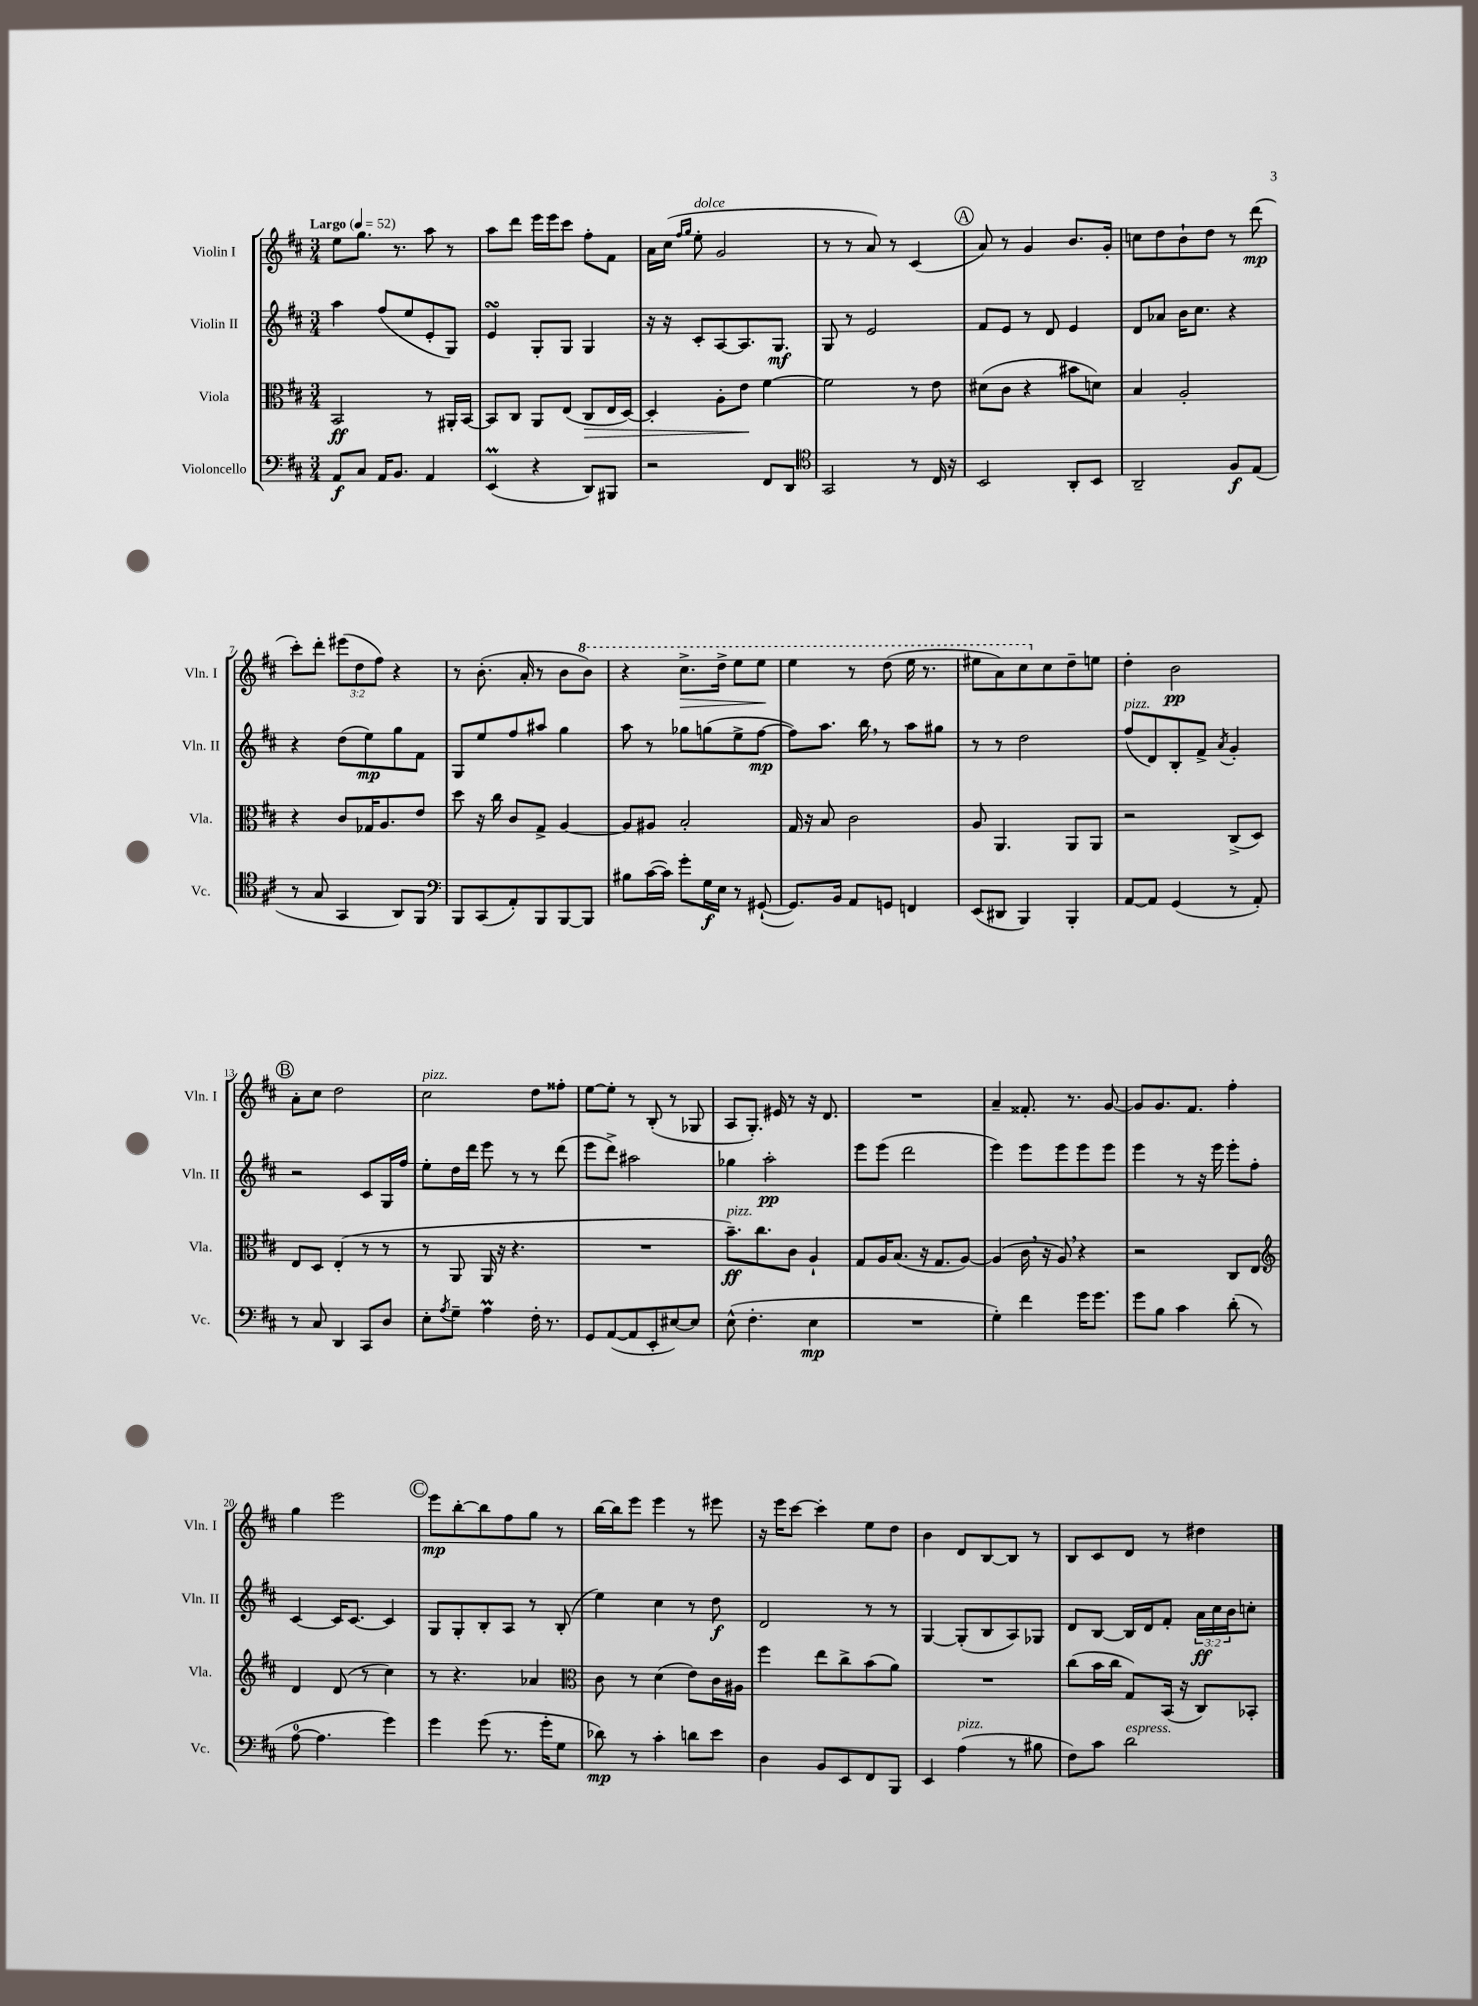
<<
\new StaffGroup <<
\new Staff = "s0" \with { instrumentName = "Violin I" shortInstrumentName = "Vln. I" } {
    \clef treble \key d \major \numericTimeSignature \time 3/4 \override Staff.TupletNumber.text = #tuplet-number::calc-fraction-text \tempo "Largo" 4 = 52
    e''8 g''8. r8. a''8 r8 |
    a''8 d'''8 e'''16 e'''16 cis'''8 fis''8-. fis'8 |
    a'16 cis''16( \grace { fis''16 g''16 } e''8-.^\markup { \italic "dolce" } g'2 |
    r8 r8 a'8) r8 cis'4( |
    \mark \markup { \circle "A" } a'8) r8 g'4 b'8. g'16-. |
    c''8 d''8 b'8-! d''8 r8 d'''8\mp( |
    cis'''8-.) d'''8-. \tuplet 3/2 { eis'''8( d''8 fis''8) } r4 |
    r8 b'8.-.( a'16-. r8 b'8 \ottava #1 b''8) |
    r4 cis'''8.->\> d'''16-> e'''8 e'''8\! |
    e'''4 r8 d'''8( e'''16 r8. |
    eis'''8 a''8) cis'''8 \ottava #0 cis''8 d''8-- e''!8 |
    d''4-. b'2\pp |
    \mark \markup { \circle "B" } a'8-. cis''8 d''2 |
    cis''2^\markup { \italic "pizz." } d''8 fisis''8-. |
    e''8~ e''8-. r8 b8-.( r8 ges8 |
    a8 g8.-.) eis'16 r8 r16 d'8. |
    R2. |
    a'4-- fisis'8.-. r8. g'8~ |
    g'8 g'8. fis'8. fis''4-. |
    g''4 e'''2 |
    \mark \markup { \circle "C" } e'''8\mp b''8~-. b''8 fis''8 g''8 r8 |
    b''16~ b''16 e'''8 e'''4 r8 eis'''8 |
    r16 e'''16 cis'''8~ cis'''4-. e''8 d''8 |
    b'4 d'8 b8~ b8 r8 |
    b8 cis'8 d'8 r8 dis''4 \bar "|." |
}
\new Staff = "s1" \with { instrumentName = "Violin II" shortInstrumentName = "Vln. II" } {
    \clef treble \key d \major \numericTimeSignature \time 3/4 \override Staff.TupletNumber.text = #tuplet-number::calc-fraction-text
    a''4 fis''8( e''8 e'8-. g8) |
    e'4\turn g8-. g8 g4 |
    r16 r16 cis'8-. a8~ a8. g8.\mf |
    g8 r8 e'2 |
    \mark \markup { \circle "A" } fis'8 e'8 r8 d'8 e'4 |
    d'8 aes'8 b'16 cis''8. r4 |
    r4 d''8( e''8\mp) g''8 fis'8 |
    g8 e''8 fis''8 ais''8 g''4 |
    a''8 r8 ges''8 g''8( e''8-> fis''8~\mp |
    fis''8) a''8. b''16 \breathe r8 a''8 gis''8 |
    r8 r8 d''2 |
    fis''8^\markup { \italic "pizz." }( d'8) b8-. fis'8-> \acciaccatura { a'8 } g'4-. |
    \mark \markup { \circle "B" } r2 cis'8 g16 fis''16 |
    e''8-. d''16 d'''16 e'''8 r8 r8 d'''8( |
    e'''8 d'''8->) ais''2 |
    ges''4 a''2-.\pp |
    e'''8 e'''8( d'''2 |
    e'''4) e'''8 e'''8 e'''8 e'''8 |
    e'''4 r8 r16 e'''16 e'''8-. fis''8-. |
    cis'4~ cis'16 cis'8.~ cis'4 |
    \mark \markup { \circle "C" } g8 g8-. b8-. a8 r8 b8-.( |
    e''4) cis''4 r8 d''8\f |
    d'2 r8 r8 |
    g4~ g8-.( b8 a8) ges8 |
    d'8 b8~ b16 d'16 fis'8-. \tuplet 3/2 { a'16\ff cis''16 b'16 } c''8-. \bar "|." |
}
\new Staff = "s2" \with { instrumentName = "Viola" shortInstrumentName = "Vla." } {
    \clef alto \key d \major \numericTimeSignature \time 3/4
    b,2\ff r8 ais,16-. b,16~ |
    b,8 cis8 a,8 e8( cis8\> e16 d16~) |
    d4-. a8-. e'8\! fis'4~ |
    fis'2 r8 e'8 |
    \mark \markup { \circle "A" } dis'8( cis'8 r4 bis'8 d'8) |
    b4 a2-. |
    r4 cis'8 ges16 a8. e'8 |
    d''8 r16 cis''16 cis'8 g8-> a4~ |
    a8 ais8 b2-. |
    g16 r16 b8 cis'2 |
    a8 a,4. a,8 a,8 |
    r2 cis8->( d8) |
    \mark \markup { \circle "B" } e8 d8 e4-.( r8 r8 |
    r8 a,8 a,16 r16 r4. |
    R2. |
    b'8.--\ff^\markup { \italic "pizz." }) cis''8. cis'8 a4-! |
    g8 a16 b8.( r16 g8. a8~) |
    a4( cis'16 \breathe r16 a8) \breathe r4 |
    r2 cis8 e8 |
    \clef treble d'4 d'8( r8 cis''4) |
    \mark \markup { \circle "C" } r8 r4. aes'4 |
    \clef alto cis'8 r8 d'4( e'8) cis'16 ais16 |
    fis''4 e''8 cis''8-> b'8( a'8) |
    R2. |
    cis''8( b'16 cis''16 g8) b,16( r16 cis8) bes,8-. \bar "|." |
}
\new Staff = "s3" \with { instrumentName = "Violoncello" shortInstrumentName = "Vc." } {
    \clef bass \key d \major \numericTimeSignature \time 3/4
    a,8\f cis8 a,16 b,8. a,4 |
    e,4\prall( r4 d,8) bis,,8 |
    r2 fis,8 d,8 |
    \clef tenor g,2 r8 cis16 r16 |
    \mark \markup { \circle "A" } b,2 a,8-. b,8 |
    a,2-- fis8\f e8( |
    r8 g8 g,4 a,8) fis,8 |
    \clef bass b,,8 cis,8( a,8-.) b,,8 b,,8~ b,,8 |
    bis8 cis'16~( cis'16) g'8-. g16\f e16 r8 gis,8~-!( |
    gis,8.) b,16 a,8 g,8 f,4 |
    e,8( dis,8 b,,4) b,,4-. |
    a,8~ a,8 g,4( r8 a,8-.) |
    \mark \markup { \circle "B" } r8 cis8 d,4 cis,8 d8 |
    e8-. \acciaccatura { a8 } g8-- a4\prall fis16-. r8. |
    g,8 a,8~( a,8 e,8-. eis8~) eis8 |
    e8-^( fis4.-. e4\mp |
    R2. |
    g4-.) fis'4 g'16 g'8. |
    g'8 b8 cis'4 d'8-.( r8 |
    a8-0~ a4. g'4) |
    \mark \markup { \circle "C" } g'4 g'8( r8. g'16-. g8 |
    des'8\mp) r8 cis'4-. d'8 e'8 |
    d4 b,8 e,8 fis,8 b,,8 |
    e,4 a4^\markup { \italic "pizz." }( r8 bis8 |
    fis8) cis'8 d'2^\markup { \italic "espress." } \bar "|." |
}
>>
>>
